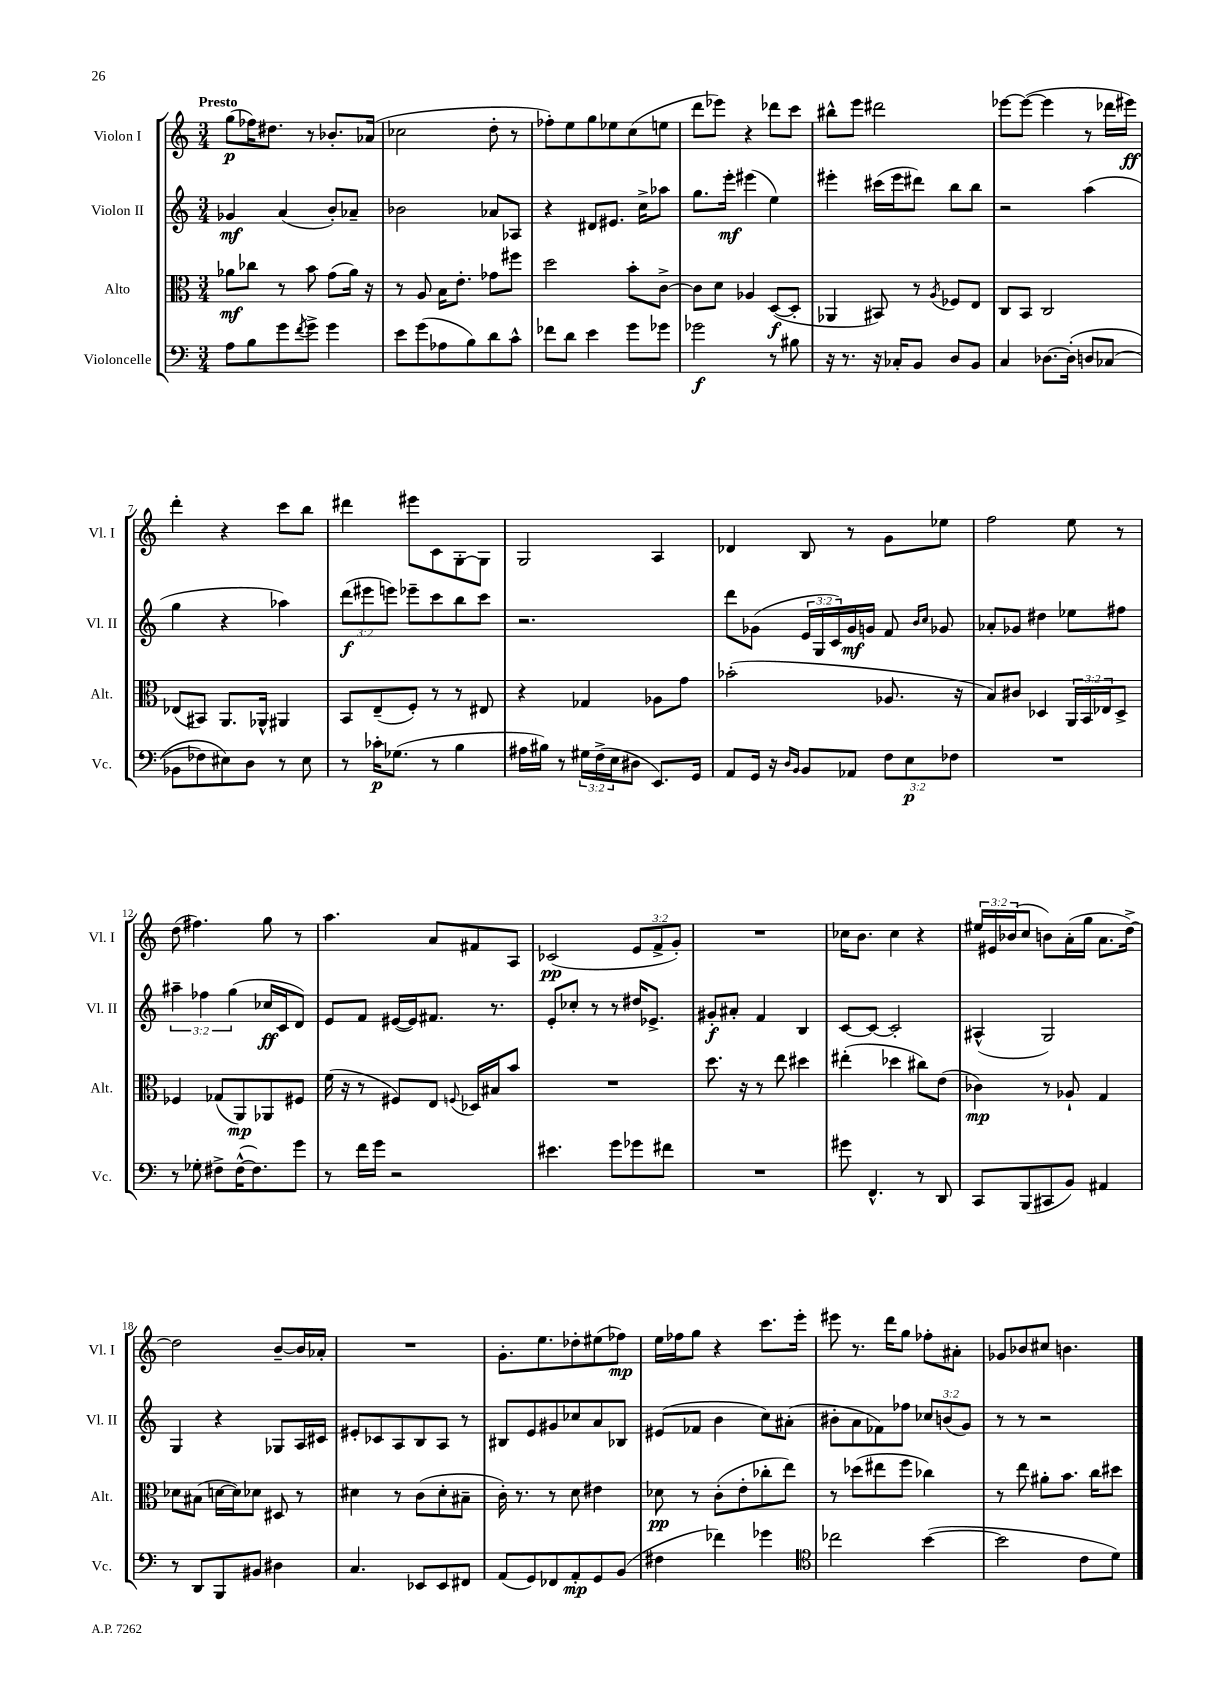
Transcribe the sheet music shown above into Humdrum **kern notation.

**kern	**kern	**kern	**kern
*staff4	*staff3	*staff2	*staff1
*clefF4	*clefC3	*clefG2	*clefG2
*k[]	*k[]	*k[]	*k[]
*M3/4	*M3/4	*M3/4	*M3/4
8A\L	8a-\L	4g-/	(8gg\L
8B\	8cc-\J	.	16ff-\K)
.	.	.	8.dd#\J
8g\	8r	(4a/	.
8qf/	.	.	.
8g^\J	8b\	.	8r
4g\	(8g\L	8b'/L)	8.b-'/L
.	16a-\Jk)	8a-~/J	.
.	16r	.	(16a-/Jk
=	=	=	=
8e\L	8r	2b-\	2cc-\
(8g\	8A/	.	.
8A-\	16B\LK	.	.
.	8.e'\J	.	.
8B\)	.	.	.
8d\	8g-\L	8a-/L	8dd'\
8c^^\J	8ff#\J	8A-/J	8r
=	=	=	=
8f-\L	2dd\	4r	8ff-'\L)
8d\J	.	.	8ee\
4e\	.	8d#/L	8gg\
.	.	8.e#/J	8ee-\
8g\L	8b'\L	.	(8cc\
.	.	16cc^\LK	.
8g-\J	[8c^\J	8aa-\J	8ee\J
=	=	=	=
2g-\	8c\]L	8.gg\L	8ddd\L
.	8d\J	.	8eee-\J)
.	.	16eee'\Jk	.
.	4A-/	(4eee#\	4r
8r	([8D/L	4ee\)	8ddd-\L
8B#\	8D'/]J	.	8ccc\J
=	=	=	=
16r	4AA-/	4eee#'\	8bb#^^\L
8.r	.	.	.
.	.	.	8eee\J
16r	8BB#/)	(16ccc#\LL	2ddd#\
16C-'/LK	.	16eee#\J	.
8BB/J	8r	8ddd#\J)	.
.	8qA/	.	.
8D/L	8F-/L	8bb\L	.
8BB/J	8E/J	8bb\J	.
=	=	=	=
4C/	8C/L	2r	[8eee-\L
.	8BB/J	.	(8eee-\_J
[8.D-\L	2C/	.	4eee-\]
&(16D-'\]Jk	.	.	.
8D/L	.	(4aa\	8r
(8C-/J	.	.	16ddd-\LL
.	.	.	16eee#\JJ)
=	=	=	=
8BB-\L	(8E-/L	4gg\	4ddd'\
8F-\)	8BB#/J)	.	.
8E#\&)	8.AA/L	4r	4r
8D\J	.	.	.
.	16AA-^^/Jk	.	.
8r	4AA#/	4aa-\)	8ccc\L
8E#\	.	.	8bb\J
=	=	=	=
8r	8BB/L	(12ddd\L	4ddd#\
.	.	12eee#\	.
16c-'\LK	(8E~/	.	.
.	.	12eee\J)	.
(8.G-\J	.	.	.
.	8F'/J)	8eee-~\L	8eee#\L
8r	8r	8ccc\	8c\
4B\	8r	8bb\	[8G'\
.	8E#/	8ccc\J	8G\]J
=	=	=	=
16A#\LL	4r	2.r	2G/
16B#\JJ)	.	.	.
8r	.	.	.
24G#\LL	4G-/	.	.
(24F^\	.	.	.
24E\J	.	.	.
8D#\J	.	.	.
8.EE/L)	8A-\L	.	4A/
.	8g\J	.	.
16GG/Jk	.	.	.
=	=	=	=
8AA/L	(2b-'\	8ddd\L	4d-/
16GG/Jk	.	(8g-\J	.
16r	.	.	.
16qqD/LL	.	.	.
16qqBB/JJ	.	.	.
8BB/L	.	24e/LL	8B/
.	.	24G/	.
.	.	24c/)	.
8AA-/J	.	16g-/	8r
.	.	16g/JJ	.
12F\L	8.A-/	8f/	8g\L
12E\	.	.	.
.	.	16qqb/LL	.
.	.	16qqcc/JJ	.
.	.	8g-/	8ee-\J
12F-\J	.	.	.
.	16r	.	.
=	=	=	=
2.r	8B/L)	8a-'/L	2ff\
.	8c#/J	8g-/J	.
.	4D-/	4dd#\	.
.	24AA/LL	8ee-\L	8ee\
.	24BB/	.	.
.	24E-/J	.	.
.	8D-^/J	8ff#\J	8r
=	=	=	=
8r	4F-/	6aa#~\	(8dd\
8G-'\	.	.	4.ff#\)
.	.	6ff-\	.
8F#^\L	(8G-/L	.	.
.	.	(6gg\	.
([16F#^^\K	8AA/)	.	.
8.F#\])	.	.	.
.	8AA-/	16cc-/LL	8gg\
.	.	16c/J	.
8g\J	8F#/J	8d/J)	8r
=	=	=	=
8r	(16f\	8e/L	4.aa\
.	16r	.	.
16f\LL	8r	8f/J	.
16g\JJ	.	.	.
2r	8F#/L)	([16e#/LL	.
.	.	16e#/]J)	.
.	8E/J	8.f#/J	8a/L
.	8qqF/	.	.
.	16D-/LL	.	8f#/
.	16B#/J	8.r	.
.	8b/J	.	8A/J
=	=	=	=
4.e#\	2.r	8e'/L	(2c-/
.	.	8cc-'/J	.
.	.	8r	.
8g\L	.	8r	.
8g-\	.	16dd#/LK	12e/L
.	.	8.e-^/J	.
.	.	.	12f^/
8f#\J	.	.	.
.	.	.	12g'/J)
=	=	=	=
2.r	8.dd\	8g#'/L	2.r
.	.	8a#'/J	.
.	16r	.	.
.	8r	4f/	.
.	8ee\	.	.
.	4dd#\	4B/	.
=	=	=	=
8g#\	(4ee#'\	[8c/L	16cc-\LK
.	.	.	8.b\J
4.FF^^/	.	8c/_J	.
.	4dd-\	2c'/]	4cc-\
8r	8cc#\L)	.	4r
8DD/	(8e\J	.	.
=	=	=	=
8CC/L	4c-\)	(4A#^^/	24ee#/LL
.	.	.	24e#/
.	.	.	(24b-/J
(8BBB/	.	.	8cc/J
8CC#/	8r	2G/)	8b\L)
8BB/J)	8A-`/	.	(16a'\L
.	.	.	16gg\JJ
4AA#/	4G/	.	8.a\L
.	.	.	[16dd^\Jk)
=	=	=	=
8r	8d-\L	4G/	2dd\]
8DD/L	(8B#\J	.	.
8BBB/	[16d\LL	4r	.
.	16d\]J)	.	.
8BB#/J	8d-\J	.	.
4D#\	8D#/	8G-/L	[8b~/L
.	8r	16A/L	16b/]L
.	.	16c#/JJ	16a-'/JJ
=	=	=	=
4.C/	4d#\	8e#'/L	2.r
.	.	8c-/	.
.	8r	8A/	.
8EE-/L	(8c\L	8B/	.
8EE-/	8d#'\	8A/J	.
8FF#/J	8B#~\J	8r	.
=	=	=	=
(8AA/L	16c'\)	8B#/L	8.g'\L
.	8.r	.	.
8GG/)	.	8e/	.
.	.	.	8.ee\
8FF-/	8r	8g#/	.
8AA'/	8d\	8cc-/	8dd-'\
8GG/	4e#\	8a/	(8ee#\
(8BB/J	.	8B-/J	8ff-\J)
=	=	=	=
4F#\	8d-\	(8e#/L	16ee\LL
.	.	.	16ff-\J
.	8r	8f-/J	8gg\J
4f-\)	(8c'\L	4b\	4r
.	8e'\	.	.
4g-\	8cc-'\	8cc\L)	8.ccc\L
.	8ee\J)	(8a#'\J	.
.	.	.	16eee'\Jk
=	=	=	=
*clefC4	*	*	*
2cc-\	8r	8b#'\L	8eee#\
.	(8dd-\L	8a\	8.r
.	8ee#\	8f-\)	.
.	.	.	16ddd\LK
.	8ff\J	8ff-\J	8gg\J
([4b\	4cc-\)	12cc-/L	8ff-'\L
.	.	(12b/	.
.	.	.	8a#'\J
.	.	12g/J)	.
=	=	=	=
2b\]	8r	8r	8g-/L
.	8ee\	8r	8b-/
.	8a#'\L	2r	8cc#/J
.	8.b\J	.	4.b\
8c\L	.	.	.
.	16cc\LK	.	.
8d\J)	8dd#\J	.	.
==	==	==	==
*-	*-	*-	*-
